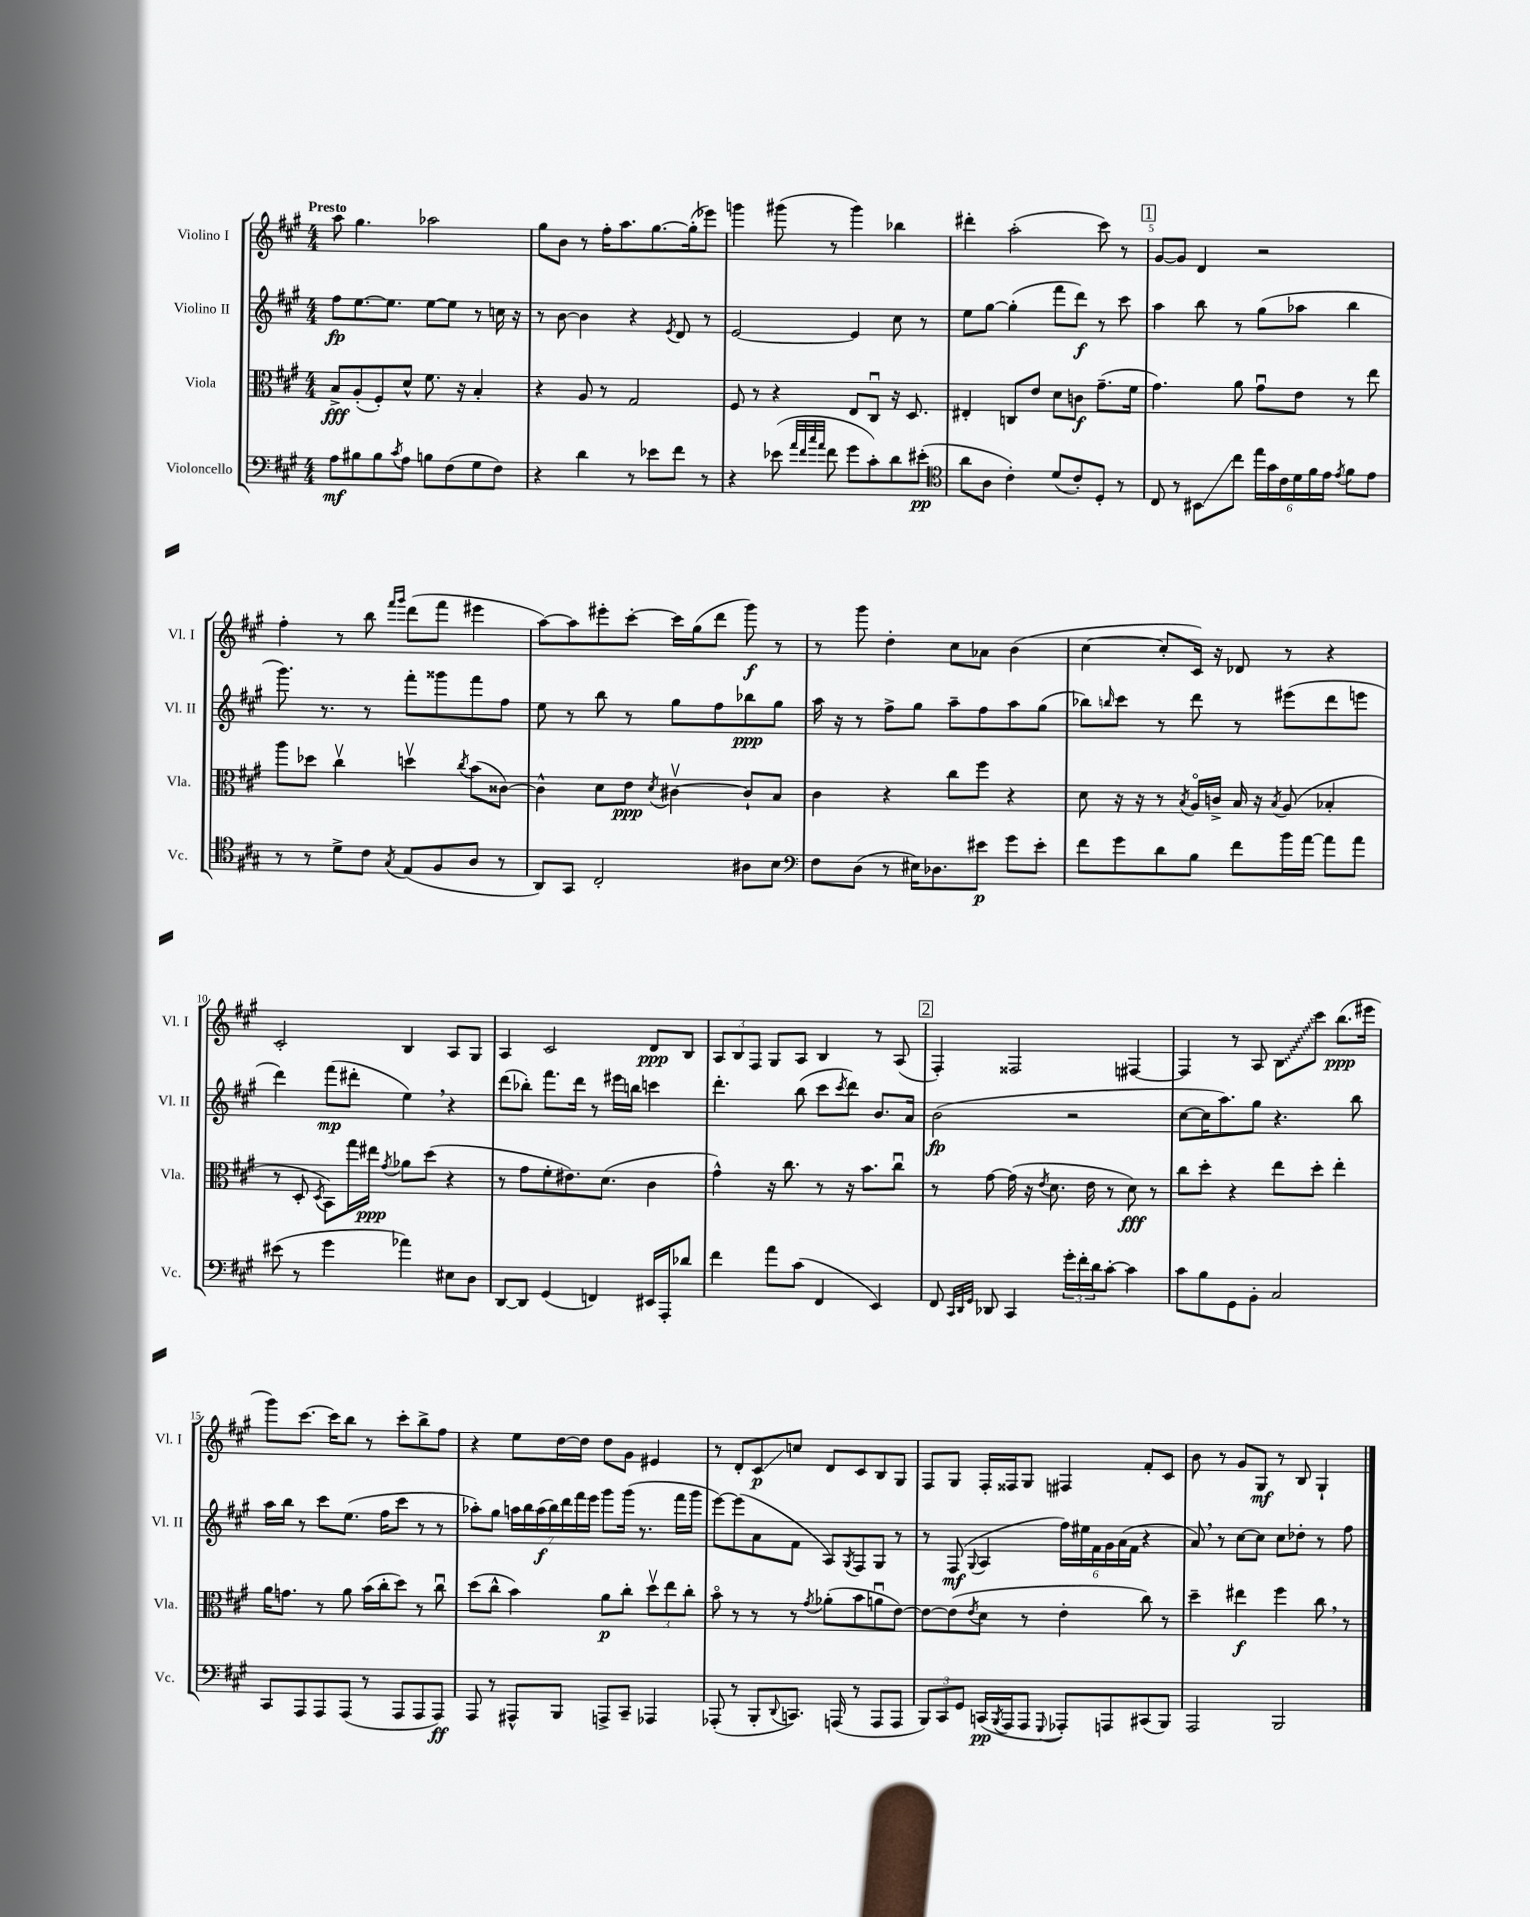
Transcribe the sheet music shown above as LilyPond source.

<<
\new StaffGroup <<
\new Staff = "s0" \with { instrumentName = "Violino I" shortInstrumentName = "Vl. I" } {
    \clef treble \key a \major \numericTimeSignature \time 4/4 \tempo "Presto"
    a''8 gis''4. aes''2 |
    gis''8 b'8 r8 fis''16-. a''8. gis''8.~ gis''16-.( ees'''8) |
    g'''4 gis'''8( r8 gis'''4) bes''4 |
    dis'''4-. a''2-.( cis'''8) r8 |
    \mark \markup { \box "1" } gis'8~ gis'8 d'4 r2 |
    fis''4-. r8 b''8 \grace { fis'''16 gis'''16 } d'''8( fis'''8 eis'''4 |
    a''8~) a''8 eis'''8-. cis'''8~-. cis'''16 gis''16( d'''8 gis'''8\f) r8 |
    r8 gis'''8 d''4-. cis''8 aes'8 b'4( |
    cis''4~ cis''8-. cis'16) r16 des'8 r8 r4 |
    cis'2-. b4 a8 gis8 |
    a4 cis'2 d'8\ppp b8 |
    \tuplet 3/2 { a8 b8 fis8 } gis8 a8 b4 r8 a8( |
    \mark \markup { \box "2" } fis4-.) fisis2 fis4~ |
    fis4 r8 a8 \once \override Glissando.style = #'zigzag b8\glissando cis'''8 b''8.\ppp( eis'''16 |
    gis'''8) cis'''8.~ cis'''16 b''8 r8 cis'''8-. b''8-> fis''8 |
    r4 e''8 d''16~ d''16 d''8 gis'8 eis'4 |
    r8 d'8-. cis'8\glissando\p c''8 d'8 cis'8 b8 gis8 |
    fis8 gis8 fis16-. fisis16 gis8 fis4 fis'8-. cis'8 |
    b'8 r8 gis'8 gis8\mf r8 b8 gis4-! \bar "|." |
}
\new Staff = "s1" \with { instrumentName = "Violino II" shortInstrumentName = "Vl. II" } {
    \clef treble \key a \major \numericTimeSignature \time 4/4
    fis''8\fp e''8.~ e''8. e''8~ e''8 r8 c''16 r16 |
    r8 b'8~ b'4 r4 \acciaccatura { e'8 } d'8 r8 |
    e'2~ e'4 cis''8 r8 |
    e''8 gis''8~ gis''4-.( fis'''8 d'''8\f) r8 cis'''8 |
    \mark \markup { \box "1" } a''4 b''8 r8 gis''8( aes''8 b''4 |
    gis'''8.) r8. r8 fis'''8-. gisis'''8 fis'''8 fis''8 |
    e''8 r8 b''8 r8 gis''8 fis''8 bes''8\ppp gis''8 |
    a''16 r16 r8 fis''8-> gis''8 a''8-- fis''8 a''8 gis''8( |
    bes''8) \grace { b''16 } cis'''8 r8 d'''8 r8 eis'''8( d'''8 e'''8 |
    d'''4) fis'''8\mp( dis'''8-. e''4) \breathe r4 |
    d'''8( bes''8-.) fis'''8. d'''16 r8 eis'''16 b''16 c'''4 |
    d'''4.-. b''8( cis'''8 \acciaccatura { cis'''8 } d'''8) b'8. a'16 |
    \mark \markup { \box "2" } b'2\fp( r2 |
    cis''8~ cis''16 a''8.) gis''8 r4. b''8 |
    a''16 b''16 r8 cis'''8 e''8.( fis''16 cis'''8 r8 r8 |
    aes''8-.) gis''8 \tuplet 7/4 { a''16 b''16 a''16\f( b''16) d'''16 fis'''16 e'''16 } gis'''8 gis'''16( r8. fis'''16 gis'''16 |
    e'''8~) e'''8( a'8 fis'8 a8) \acciaccatura { gis8 } fis8 gis8 r8 |
    r8 fis8\mf( \appoggiatura { gis8 } a4 \tuplet 6/4 { fis''16) eis''16 fis'16 gis'16 a'16( fis'16 } r4 |
    a'8) \breathe r8 cis''8~ cis''8 cis''8 des''8-. r8 fis''8 \bar "|." |
}
\new Staff = "s2" \with { instrumentName = "Viola" shortInstrumentName = "Vla." } {
    \clef alto \key a \major \numericTimeSignature \time 4/4
    b8->\fff a8-.( fis8-.) d'8-^ fis'8. r16 b4-. |
    r4 a8 r8 gis2 |
    fis8 r8 r4 e8 cis8\downbow r16 d8. |
    eis4-. c8 e'8 d'8 c'8\f gis'8.--( fis'16 |
    \mark \markup { \box "1" } gis'4.) a'8 gis'8\downbow e'8 r8 e''8 |
    a''8 des''8 cis''4\upbow d''4\upbow \acciaccatura { cis''8 } b'8( cisis'8~) |
    cisis'4-^ d'8 e'8\ppp \acciaccatura { d'8 } cis'4~\upbow cis'8-! b8 |
    cis'4 r4 cis''8 fis''8 r4 |
    d'8 r16 r16 r8 \acciaccatura { b8 } a16\flageolet c'16-> b16 r16 \acciaccatura { b8 } a8( bes4-. |
    r8 d8-. \acciaccatura { d8 } b,8) gis''16 eis''16\ppp \acciaccatura { gis'8 } aes'8 d''8( r4 |
    r8 gis'8 fis'8-. eis'8.) d'8.( cis'4 |
    gis'4-^) r16 cis''8. r8 r16 b'8. cis''8\downbow |
    \mark \markup { \box "2" } r8 gis'8~ gis'16( r16 \acciaccatura { e'8 } d'8. e'16 r8 d'8\fff) r8 |
    cis''8 d''8-. r4 e''8 d''8-. e''4-. |
    a'16 g'8. r8 a'8 b'16( cis''16-. d''8) r8 cis''8\downbow |
    d''8( cis''8-^ b'4) a'8\p cis''8-. \tuplet 3/2 { d''8\upbow e''8 cis''8-. } |
    b'8\flageolet r8 r8 r8 \acciaccatura { gis'8 } aes'8-.( b'8 a'8\downbow e'8~) |
    e'8~ e'8( \acciaccatura { e'8 } d'8 r8 e'4-. cis''8) r8 |
    d''4-- eis''4\f fis''4 cis''8 \breathe r8 \bar "|." |
}
\new Staff = "s3" \with { instrumentName = "Violoncello" shortInstrumentName = "Vc." } {
    \clef bass \key a \major \numericTimeSignature \time 4/4
    a8\mf bis8 bis8 \acciaccatura { cis'8 } a8 b8 fis8( gis8 fis8) |
    r4 d'4 r8 ees'8 fis'8 r8 |
    r4 ees'8( \grace { a'32 fis'32 cis''32 a'32 } fis'8 gis'8 cis'8-.) d'8 eis'8-.\pp( |
    \clef tenor a'8 a8 cis'4-.) d'8( cis'8-.) d8-. r8 |
    \mark \markup { \box "1" } cis8 r8 bis,8\glissando cis''8 \tuplet 6/4 { e''16 gis'16 cis'16 d'16 fis'16 e'16 } \acciaccatura { e'8 } fis'8 e'8 |
    r8 r8 d'8-> cis'8 \acciaccatura { gis8 } e8( fis8 a8 r8 |
    a,8) gis,8 cis2-. ais8 b8 |
    \clef bass fis8 d8( r8 eis16) des8. eis'8\p gis'8 eis'8-. |
    fis'8 gis'8 d'8 b8 fis'8 b'16 a'16~ a'8 a'8 |
    eis'8( r8 gis'4 aes'4) eis8 d8 |
    d,8~ d,8 gis,4( f,4) eis,16 a,,16-. des'8 |
    fis'4 a'8 cis'8( fis,4 e,4) |
    \mark \markup { \box "2" } fis,8 \grace { cis,32 d,32 gis,32 } des,8 cis,4 \tuplet 3/2 { gis'16-. fis'16-. d'16 } cis'8~-. cis'4 |
    cis'8 b8 gis,8 b,8-. cis2 |
    cis,8 a,,8 a,,8 a,,8( r8 a,,8 a,,8 a,,8\ff) |
    a,,8 r8 ais,,8-^ b,,8 a,,8-> cis,8-- aes,,4 |
    aes,,8-.( r8 b,,8-. \appoggiatura { d,8 } c,8.) a,,16( r8 a,,8 a,,8 |
    \tuplet 3/2 { b,,8) cis,8 gis,8 } c,16\pp( \acciaccatura { b,,8 } a,,16 a,,8 \appoggiatura { gis,,8 } aes,,8-.) a,,8 cis,8( b,,8) |
    a,,2 b,,2 \bar "|." |
}
>>
>>
\layout { \context { \Score \override BarNumber.break-visibility = ##(#f #t #t) barNumberVisibility = #(every-nth-bar-number-visible 5) } }
